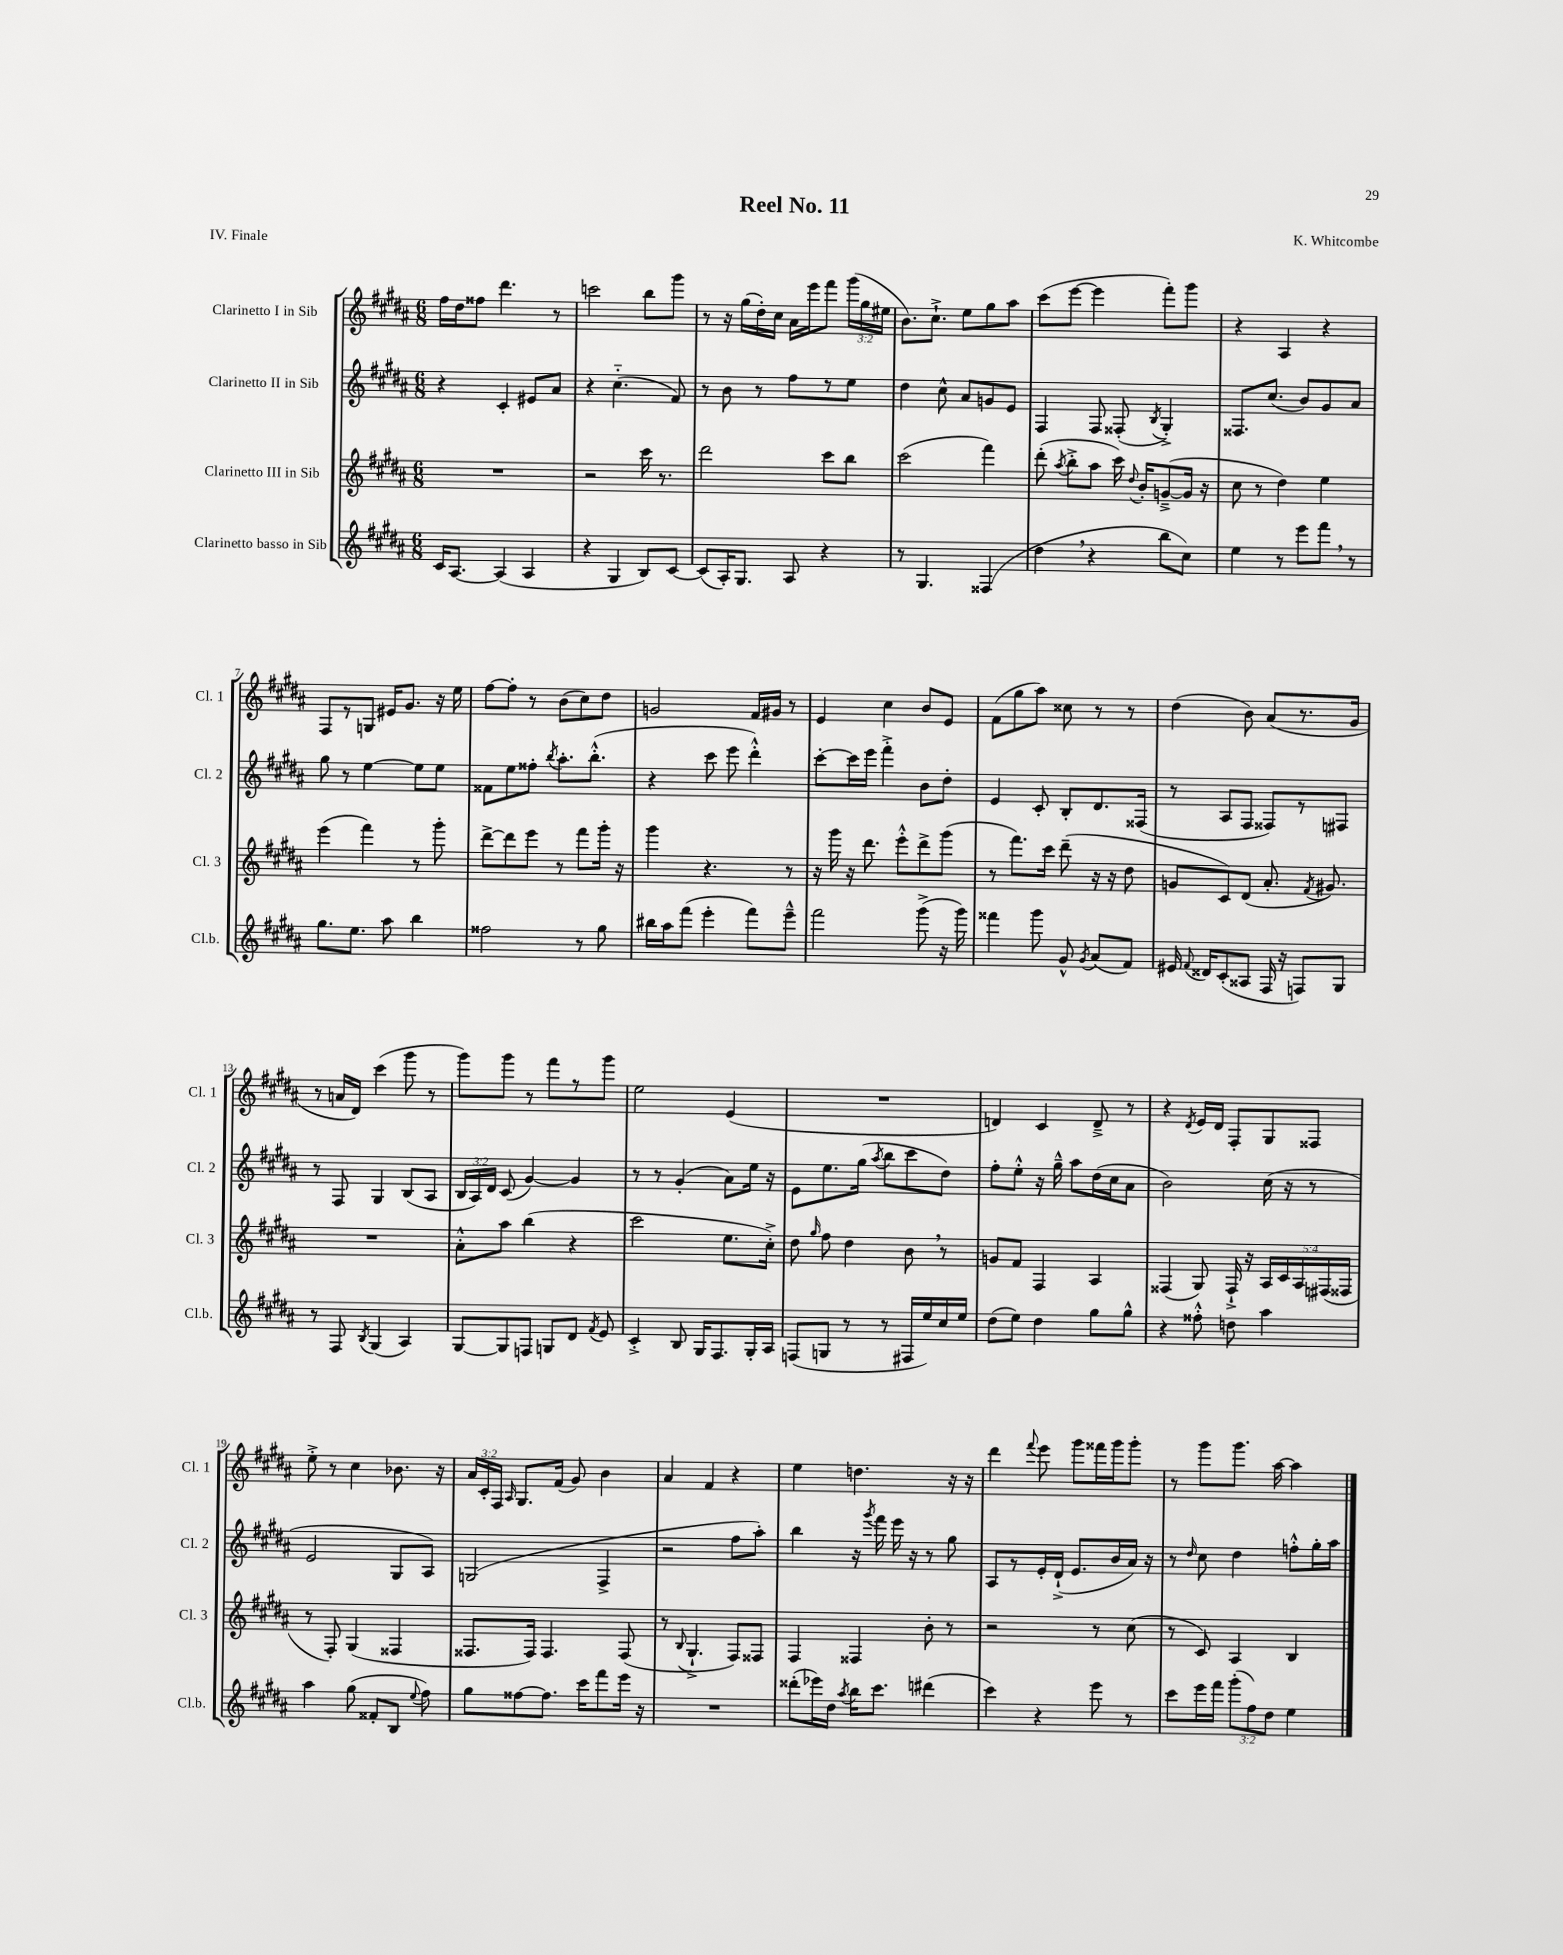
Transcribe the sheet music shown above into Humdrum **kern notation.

**kern	**kern	**kern	**kern
*part4	*part3	*part2	*part1
*staff4	*staff3	*staff2	*staff1
*I"Clarinetto basso in Sib	*I"Clarinetto III in Sib	*I"Clarinetto II in Sib	*I"Clarinetto I in Sib
*I'Cl.b.	*I'Cl. 3	*I'Cl. 2	*I'Cl. 1
*clefG2	*clefG2	*clefG2	*clefG2
*k[f#c#g#d#a#]	*k[f#c#g#d#a#]	*k[f#c#g#d#a#]	*k[f#c#g#d#a#]
*M6/8	*M6/8	*M6/8	*M6/8
=1	=1	=1	=1
16c#/KL	2.r	4r	16ff#\LL
[8.A#/J	.	.	16dd#\J
.	.	.	8ff##X\J
(4A#/]	.	4c#'/	4.ddd#\
4A#/	.	8e#X/L	.
.	.	8a#/J	8r
=2	=2	=2	=2
4r	2r	4r	2cccn\
4G#/	.	(4.cc#\	.
8B/L)	16ccc#\	.	8bb\L
.	8.r	.	.
[8c#/J	.	8f#/)	8ggg#\J
=3	=3	=3	=3
(8c#/L]	2ddd#\	8r	8r
16A#'/K)	.	8b\	16r
8.G#/J	.	.	(16gg#\LL
.	.	8r	16dd#'\)
.	.	.	16cc#\JJ
8A#/	.	8ff#\L	16a#\LL
.	.	.	16eee\J
4r	8ccc#\L	8r	8fff#\J
.	8bb\J	8ee\J	(24ggg#\LL
.	.	.	24gg#\
.	.	.	24ee#X\JJ
=4	=4	=4	=4
8r	(2ccc#\	4dd#\	8.b\L)
4.G#/	.	.	.
.	.	.	8.cc#`^\J
.	.	8cc#^^\	.
.	.	8a#/L	8ee\L
(4F##X/	4fff#\)	8gn/	8gg#\
.	.	8e/J	8aa#\J
=5	=5	=5	=5
4dd#,\	(8ddd#'\	4F#/	(8ccc#\L
.	8qaa#/	.	.
.	8bb'^\L	.	[8eee\J
4r	8aa#\J	8F#/	4eee\]
.	16ccc#\)	(8F##X'/	.
.	8qqdd#/	.	.
.	16b'/KL	.	.
.	.	8qB/	.
8bb\L	([8gn~^/	4G#'^/)	8fff#'\L)
8cc#\J)	16g/Jk]	.	8ggg#\J
.	16r	.	.
=6	=6	=6	=6
4ee\	8cc#\	8.F##X/L	4r
.	8r	.	.
.	.	(8.cc#/J	.
8r	4dd#\)	.	4A#/
8eee\L	.	8b/L)	.
8fff#,\J	4ee\	8g#/	4r
8r	.	8a#/J	.
!!LO:LB:g=z
=7	=7	=7	=7
8.gg#\L	(4eee\	8gg#\	8F#/L
.	.	8r	8r
8.ee\J	.	.	.
.	4fff#\)	[4ee\	8Gn/J
8aa#\	.	.	16e#X/KL
.	.	.	8.g#/J
4bb\	8r	8ee\L]	.
.	8ggg#'\	8ee\J	16r
.	.	.	16ee\
=8	=8	=8	=8
2ff##X\	[8ddd#^\L	8f##X\L	[8ff#\L
.	8ddd#\]	8ee\	8ff#'\J]
.	8eee\J	8ff##X'\J	8r
.	.	8qbb/	.
.	8r	8.aa#'\L	(8b\L
8r	8fff#\L	.	8cc#\)
.	.	(8.bb'^^\J	.
8gg#\	16ggg#'\Jk	.	8dd#\J
.	16r	.	.
=9	=9	=9	=9
16bb#X\LL	4ggg#\	4r	2gn/
16aa#\J	.	.	.
(8fff#\J	.	.	.
4eee'\	4.r	8ccc#\	.
.	.	8eee\	.
8fff#\L)	.	4ddd#'^^\)	16f#/LL
.	.	.	16g#X/JJ
8eee~^^\J	8r	.	8r
=10	=10	=10	=10
2fff#\	16r	[8ccc#'\L	4e/
.	16ggg#\	.	.
.	16r	16ccc#\L]	.
.	8.ddd#\	16eee\JJ	.
.	.	4fff#'^\	4cc#\
.	8eee'^^\L	.	.
(8ggg#^\	8ddd#^\	8b\L	8b/L
16r	(8ggg#\J	8dd#'\J	8e/J
16ggg#\)	.	.	.
=11	=11	=11	=11
4fff##X\	8r	4e/	(8f#\L
.	8.fff#\L)	.	8gg#\
8ggg#\	.	8c#'/	8aa#\J)
.	16ccc#\Jk	.	.
8g#^^/	(8ddd#~\	8B'/L	8cc##X\
8qg#/	.	.	.
(8a#/L	16r	8.d#/	8r
.	16r	.	.
8f#/J)	8dd#\	.	8r
.	.	(16F##X/Jk	.
=12	=12	=12	=12
16e#X/	8gn/L	8r	(4dd#\
8qqf#/	.	.	.
16d##X/KL	.	.	.
(8c#'/	8c#/)	8A#/L	.
8A##X/J	(8d#/J	8F#/J	8b\)
16F#/	8.a#'/	8F##X/L)	(8a#/L
16r	.	.	.
8Fn/L)	.	8r	8.r
.	8qf#/	.	.
.	8.g#X/)	.	.
8G#/J	.	8F#X/J	.
.	.	.	16g#/Jk
!!LO:LB:g=z
=13	=13	=13	=13
8r	2.r	8r	8r
8F#/	.	8F#/	16an/LL
.	.	.	16d#/JJ)
8qB/	.	.	.
(4G#/	.	4G#/	(4ccc#\
4A#/)	.	(8B/L	8ggg#\
.	.	8A#/J	8r
=14	=14	=14	=14
[8G#/L	8a#'^^\L	24B/LL	8ggg#\L)
.	.	24A#/)	.
.	.	24d#/JJ	.
8G#/]	8aa#\J	(8c#/	8ggg#\J
8Fn/J	(4bb\	[4g#/)	8r
8Gn/L	.	.	8fff#\L
8d#/J	4r	4g#/]	8r
8qf#/	.	.	.
8e/	.	.	8ggg#\J
=15	=15	=15	=15
4c#'^/	2ccc#\	8r	2ee\
.	.	8r	.
8B/	.	(4g#'/	.
16G#/KL	.	.	.
8.F#/	.	.	.
.	8.ee\L	8a#\L)	(4e/
16G#'/L	.	16ee\Jk	.
16A#/JJ	16cc#'^\Jk)	16r	.
=16	=16	=16	=16
(8Fn/L	8dd#\	8e\L	2.r
.	16qqgg#/	.	.
8Gn/J	8ff#\	8.ee\	.
8r	4dd#\	.	.
.	.	(16gg#\Jk	.
.	.	8qaa#/	.
8r	.	8bb\L	.
16F#X/LL	8b,\	8ccc#\	.
16ee/)	.	.	.
16cc#/	8r	8dd#\J)	.
16ee/JJ	.	.	.
=17	=17	=17	=17
(8dd#\L	8gn/L	8ff#'\L	4dn/)
8ee\J)	8f#/J	8ee'^^\J	.
4dd#\	4F#/	16r	4c#/
.	.	16gg#~^^\	.
.	.	8aa#\L	.
8gg#\L	4A#/	(16dd#\L	8d~^/
.	.	16cc#\J	.
8gg#^^\J	.	8a#\J	8r
=18	=18	=18	=18
4r	(4F##X/	2b\)	4r
.	.	.	8qd#/
8ff##X'^^\	8G#/)	.	16e/LL
.	.	.	16d#/JJ
8ddn\	16F##`^/	.	8F#'/L
.	16r	.	.
4aa#\	20A#/LL	(16cc#\	8G#/
.	20c#/	.	.
.	.	16r	.
.	20A#/	.	.
.	.	8r	8F##X/J
.	(20F#X/	.	.
.	20F##X/JJ	.	.
!!LO:LB:g=z
=19	=19	=19	=19
4aa#\	8r	2e/	8ee'^\
.	8F#'/)	.	8r
(8gg#\	(4G#/	.	4cc#\
8f##X'/L	.	.	.
8B/J	4F##X/	8G#/L	8.b-X\
8qqee/	.	.	.
8ff#\)	.	8A#/J)	.
.	.	.	16r
=20	=20	=20	=20
8gg#\L	8.F##X/L	(2Gn/	24a#/LL
.	.	.	24c#'/
.	.	.	24F#/JJ
.	.	.	16qqA#/
[8ff##X\	.	.	8.G#/L
.	16F##/Jk)	.	.
8.ff##\J]	4.F##/	.	.
.	.	.	(16f#/Jk
.	.	.	8g#/)
16ccc#\KL	.	.	.
8fff#\	.	4F#^/	4b\
16eee\Jk	(8F##/	.	.
16r	.	.	.
=21	=21	=21	=21
2.r	8r	2r	4a#/
.	8qqB/	.	.
.	4.G#`^/	.	.
.	.	.	4f#/
.	8F#/L)	8ff#\L	4r
.	8F##X/J	8aa#'\J)	.
=22	=22	=22	=22
(8ddd##X'\L	4F#/	4bb\	4ee\
16eee-X\L)	.	.	.
16dd#\JJ	.	.	.
8qaa#/	.	.	.
16bb\KL	4F##X/	16r	4.ddn\
.	.	8qggg#/	.
8.ccc#\J	.	16fff#\	.
.	.	16eee\	.
.	.	16r	.
(4ddd#X\	8b'\	8r	.
.	8r	8gg#\	16r
.	.	.	16r
=23	=23	=23	=23
4ccc#\)	2r	8A#/L	4ddd#\
.	.	8r	.
.	.	.	8qqfff#/
4r	.	16e'/L	8eee\
.	.	(16d#`^/JJ	.
.	.	8.e/L	8ggg#\L
8eee\	8r	.	16fff##X\L
.	.	16b/L	16ggg#\J
8r	(8cc#\	16a#/JJ)	8ggg#'\J
.	.	16r	.
=24	=24	=24	=24
8ccc#\L	8r	8r	8r
.	.	16qqdd#/	.
16eee\L	8c#/)	8cc#\	8ggg#\L
16fff#\JJ	.	.	.
(12ggg#'\L	4A#/	4dd#\	8.ggg#\J
12ff#\)	.	.	.
12dd#\J	.	.	.
.	.	.	[16aa#\
4ee\	4B/	8ffn'^^\L	4aa#\]
.	.	16gg#'\L	.
.	.	16aa#\JJ	.
==	==	==	==
*-	*-	*-	*-
